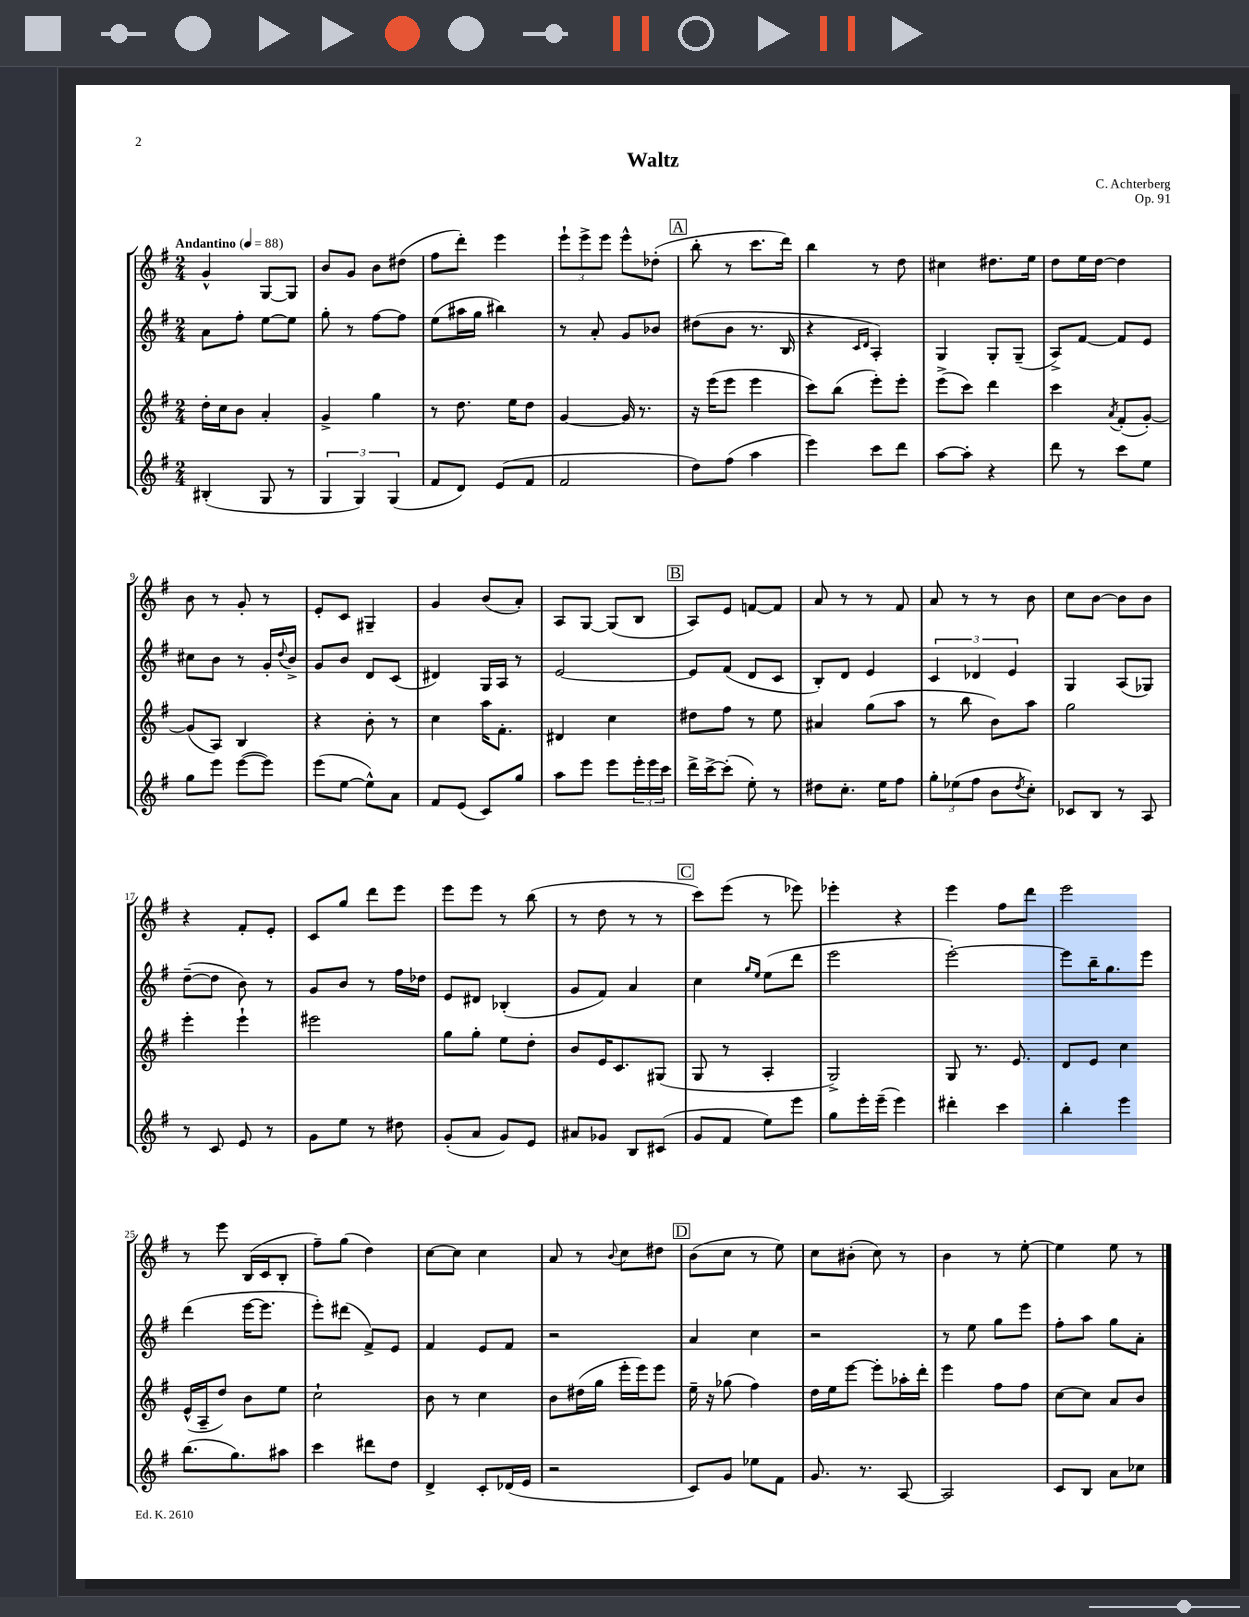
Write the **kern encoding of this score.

**kern	**kern	**kern	**kern
*staff4	*staff3	*staff2	*staff1
*clefG2	*clefG2	*clefG2	*clefG2
*k[f#]	*k[f#]	*k[f#]	*k[f#]
*M2/4	*M2/4	*M2/4	*M2/4
*MM88	*MM88	*MM88	*MM88
(4B#'	16dd'	8a	4g^^
.	16cc	.	.
.	8b	8ff#'	.
8G	4a'	[8ee	[8G
8r	.	8ee]	8G]
=	=	=	=
6G	4g^	8gg'	8b
.	.	8r	8g
6G)	.	.	.
.	4gg	[8ff#	8b
(6G	.	.	.
.	.	8ff#]	(8dd#
=	=	=	=
8f#	8r	(8ee	8ff#
8d)	8.dd	16aa#	8ddd')
.	.	16gg	.
(8e	.	4bb#)	4eee
.	16ee	.	.
8f#	8dd	.	.
=	=	=	=
2f#	[4g	8r	12eee`
.	.	.	12eee^
.	.	8a'	.
.	.	.	12eee
.	16g]	8g	8eee^^
.	8.r	.	.
.	.	8b-	(8dd-'
=	=	=	=
8dd)	16r	(8dd#	8bb'
.	(16eee	.	.
(8ff#	8eee	8b	8r
4aa	4eee	8.r	8.ccc
.	.	16B	16ddd)
=	=	=	=
4eee)	8ccc)	4r	4bb
.	(8bb	.	.
.	.	16qqc	.
.	.	16qqd	.
8ccc	8eee')	4A')	8r
8ddd	8eee'	.	8dd
=	=	=	=
[8aa	(8eee^	4G	4cc#
8aa']	8ccc)	.	.
4r	4ddd	8G'	8.dd#
.	.	(8G~	.
.	.	.	16ee
=	=	=	=
8ddd	4ccc	8A^)	8dd
8r	.	[8f#	16ee
.	.	.	[16dd
.	8qa	.	.
8ccc	(8f#'	8f#]	4dd]
8ee	[8g')	8e	.
=	=	=	=
8gg	(8g]	8cc#	8b
8eee	8A)	8b	8r
([8eee	4B	8r	8g'
8eee])	.	16g'	8r
.	.	8qqdd	.
.	.	16b^	.
=	=	=	=
(8eee	4r	8g	8e'
[8ee	.	8b	8c
8ee^^])	8b'	8d	4G#~
8a	8r	(8c	.
=	=	=	=
8f#	4cc	4d#)	4g
(8e	.	.	.
8c)	16aa	16G	(8b
.	8.f#'	16A	.
8gg	.	8r	8a')
=	=	=	=
8aa	4d#	[2e	8A
8eee	.	.	[8G
8eee	4cc	.	(8G]
24eee'	.	.	8B
24eee	.	.	.
24ccc	.	.	.
=	=	=	=
16ddd^	8dd#	8e]	8A)
[16ccc^	.	.	.
(8ccc']	8ff#	(8f#	8e
8ee')	8r	8d	[8f
8r	8ee	8c	8f]
=	=	=	=
8dd#	4a#	8B')	8a
8.cc'	.	8d	8r
.	(8gg	4e	8r
16ee	.	.	.
8ff#	8aa	.	8f#
=	=	=	=
12gg'	8r	6c	8a
(12ee-	.	.	.
.	8bb	.	8r
12ff#	.	6d-	.
8b	8b)	.	8r
.	.	6e	.
8qdd	.	.	.
8cc')	8aa	.	8b
=	=	=	=
8c-	2gg	4G	8cc
8B	.	.	[8b
8r	.	(8A	8b]
8A	.	8G-)	8b
=	=	=	=
8r	4eee'	([8dd~	4r
8c	.	8dd]	.
8e	4eee`	8b)	8f#'
8r	.	8r	8e'
=	=	=	=
8g	2eee#	8g	8c
8ee	.	8b	8gg
8r	.	8r	8ddd
8dd#	.	16ff#	8eee
.	.	16dd-	.
=	=	=	=
(8g'	8gg	8e	8eee
8a	8gg'	8d#	8eee
8g)	8ee	(4B-'	8r
8e	8dd'	.	(8bb
=	=	=	=
8a#	8b	8g	8r
8g-	16e	8f#)	8dd
.	8.c	.	.
8B	.	4a	8r
(8c#	(8G#	.	8r
=	=	=	=
8g	8G	4cc	8ccc)
8f#	8r	.	(8eee
.	.	16qqgg	.
.	.	16qqee	.
8ee)	4A'	(8ee	8r
8eee	.	8ddd	8eee-)
=	=	=	=
8gg	2G^)	2eee	4eee-'
16eee'	.	.	.
(16eee~	.	.	.
4eee)	.	.	4r
=	=	=	=
4ddd#'	8G	[2eee')	4eee
.	8.r	.	.
4ccc	.	.	8ff#
.	8.e	.	.
.	.	.	8ddd
=	=	=	=
4bb'	8d	8eee]	2eee
.	8e	16bb~	.
.	.	8.gg	.
4eee	4cc	.	.
.	.	8eee	.
=	=	=	=
(8.bb	(16e^^	(4ddd	8r
.	16A~	.	.
.	8dd)	.	8eee
8.gg)	.	.	.
.	8b	[16eee	(16B
.	.	8.eee]	16c
8aa#	8ee	.	8B'
=	=	=	=
4ccc	2cc`	8eee')	8ff#~)
.	.	(8ddd#	(8gg
8ddd#	.	8f#^)	4dd)
8dd	.	8e	.
=	=	=	=
4d^	8b	4f#	[8cc
.	8r	.	8cc]
8c'	4cc	8e	4cc
(16d-	.	8f#	.
16e	.	.	.
=	=	=	=
2r	8b	2r	8a
.	(16dd#	.	8r
.	16gg	.	.
.	.	.	8qqb
.	16eee'	.	8cc
.	16eee)	.	.
.	8eee	.	8dd#
=	=	=	=
8c)	16ee~	4a	(8b
.	16r	.	.
8g	(8gg-	.	8cc
8ee-	4ff#)	4cc	8r
8f#	.	.	8ee)
=	=	=	=
8.g	16dd	2r	8cc
.	16ee	.	.
.	[8eee	.	(8b#'
8.r	.	.	.
.	8eee']	.	8cc)
[8A	16aa-'	.	8r
.	16ddd'	.	.
=	=	=	=
2A]	4eee	8r	4b
.	.	8ee	.
.	8ff#	8gg	8r
.	8ff#	8eee	[8ee'
=	=	=	=
8c	[8cc	8ff#'	4ee]
8B	8cc]	8aa	.
8a	8a	8gg	8ee
8cc-	8b	8a'	8r
==	==	==	==
*-	*-	*-	*-
